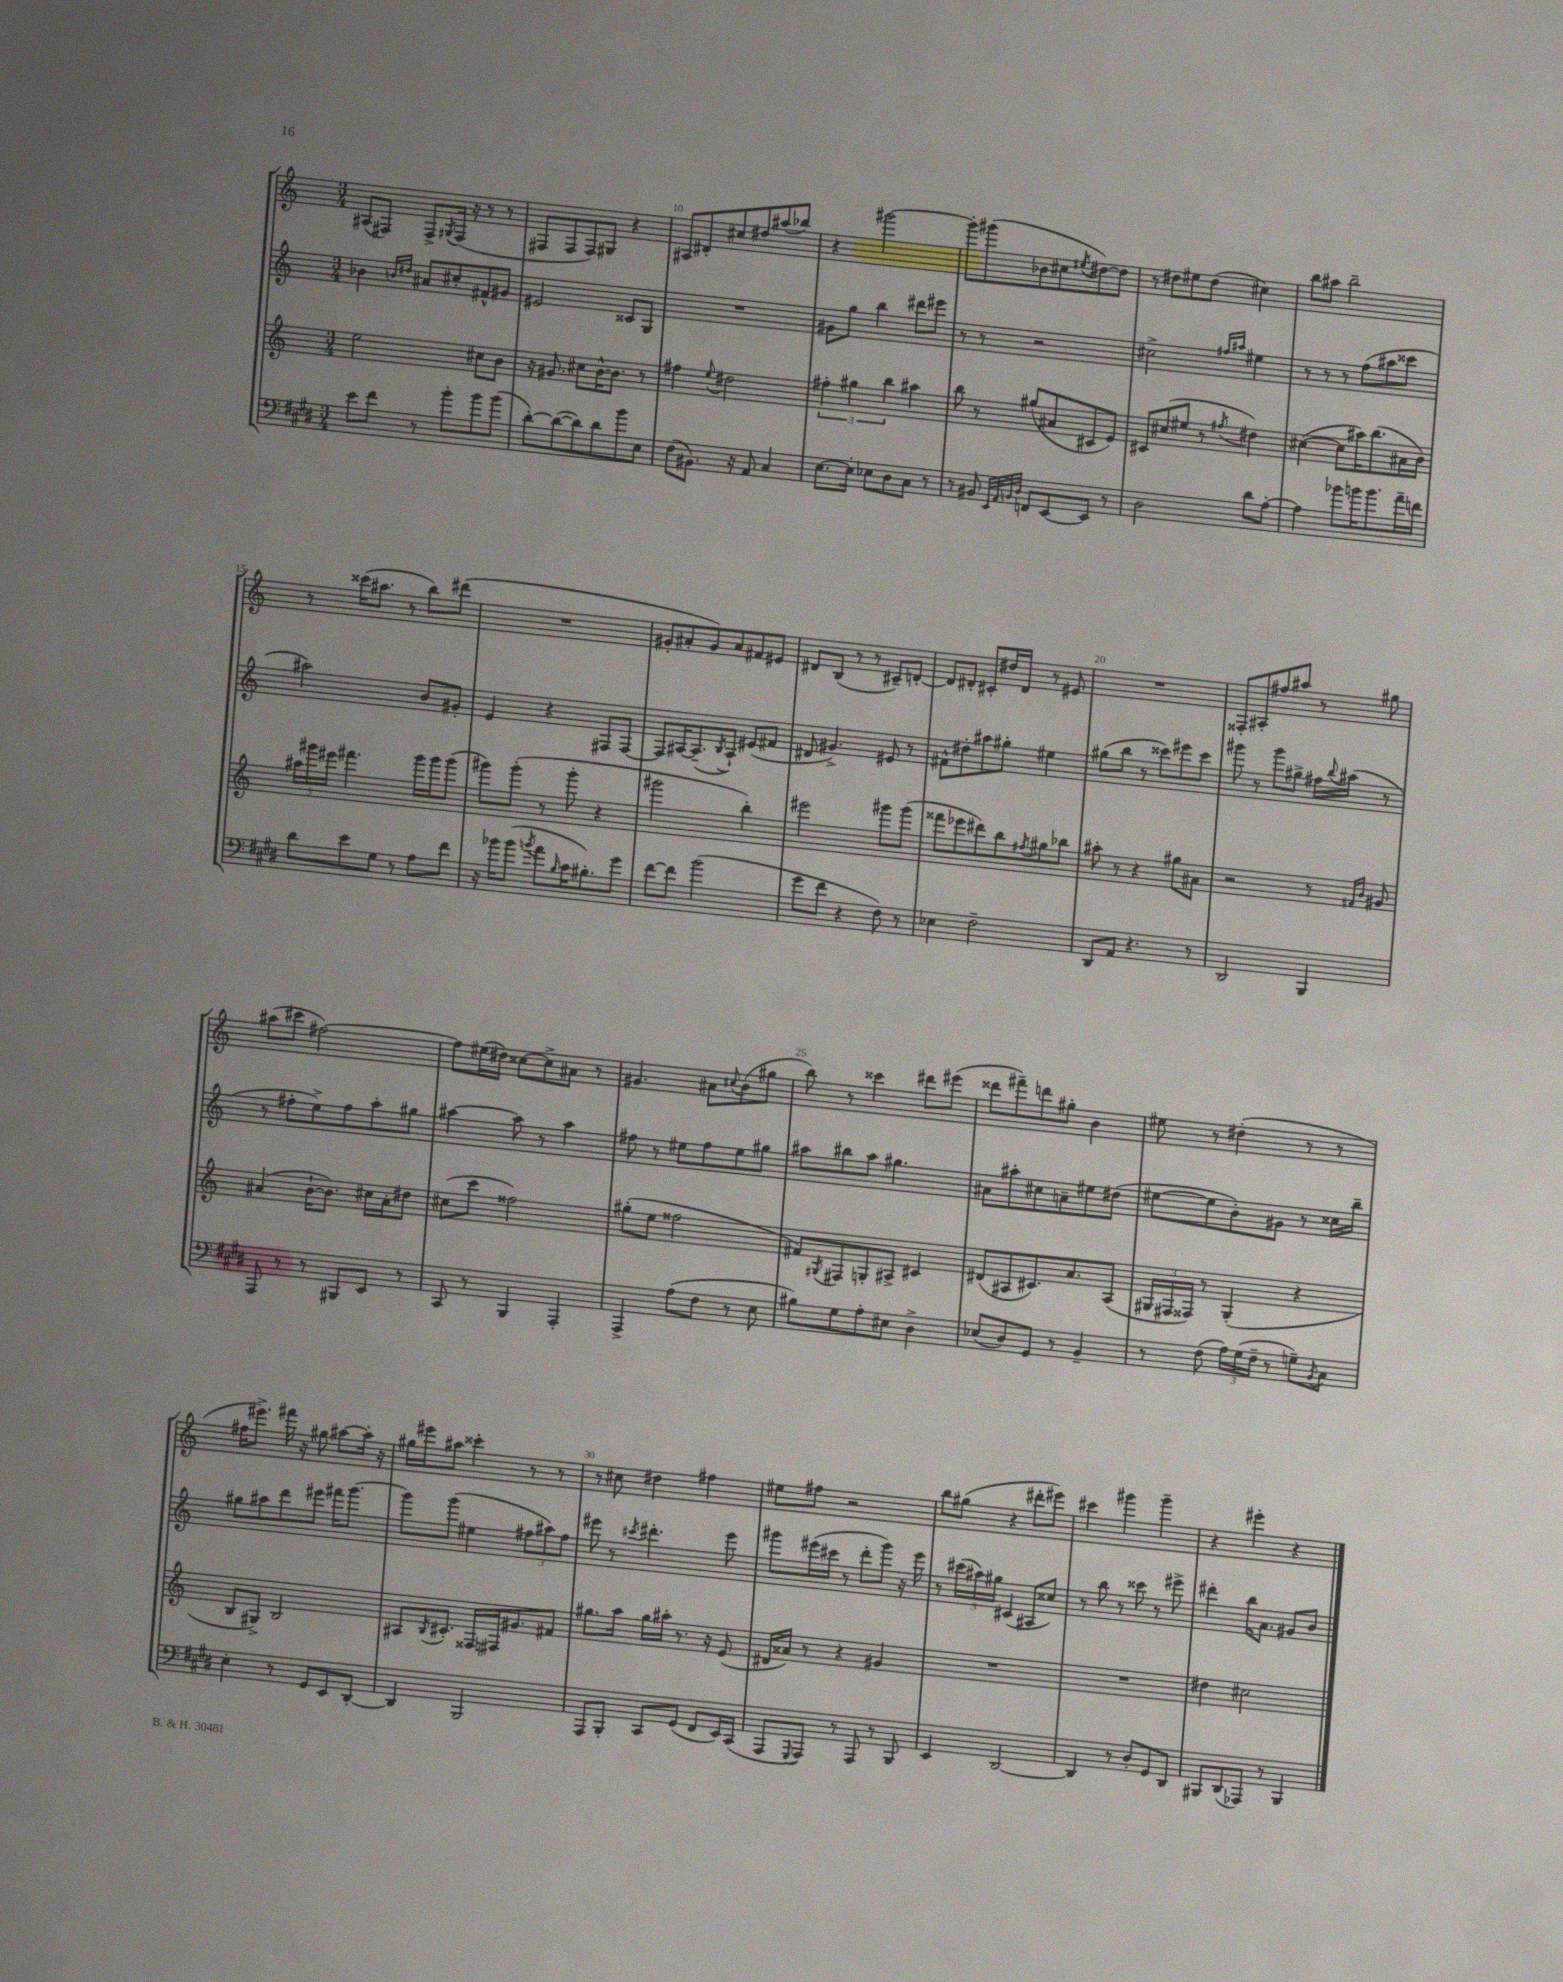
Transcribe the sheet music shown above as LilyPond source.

<<
\new StaffGroup <<
\new Staff = "s0" {
    \clef treble \key c \major \numericTimeSignature \time 3/4
    ais8( fis8) fis8-> \acciaccatura { gis8 } fis16( r16 r8 r8 |
    fis8 fis8 fis8) gis8 r4 |
    ais8 dis'8-. cis''8 dis''8 ais''8( bes''8) |
    r4 gis'''2~ |
    gis'''8-. gis'''8( bes'8 cis''8 \acciaccatura { eis''8 } dis''8~) dis''8 |
    r8 dis''8 eis''8 dis''8( cis''4) |
    b''8 ais''8 b''2-- |
    r8 cisis'''16( ais''8. r8 b''8) dis'''8( |
    R2. |
    gis'8-. ais'8-. gis'8) ais'8 fis'8 eis'8 |
    dis'8 b8( r8 r8 cis'8--) d'8~-. |
    d'8 dis'8-. cis'8-. dis''16 dis'16 r8 eis'8 |
    R2. |
    fisis8-. ais8-. fis''8 ais''8 r8 gis''8 |
    ais''8( cis'''8 fis''2~) |
    fis''8 eis''16( dis''16) cisis''8~ cisis''8-> ais'8 r8 |
    gis'4. ais'8 \appoggiatura { cis''8 } b'8( gis''8 |
    b''8) r8 cisis'''4 dis'''8 eis'''8( |
    disis'''8 fis'''8--) d'''8 gis''8-. b'4 |
    eis''8 r8 dis''4-.( r8 r8 |
    fis''16 eis'''8.->) fis'''16 r16 gis''8 ais''8~ ais''16-. r16 |
    gis''16 eis'''16 ais''8 cisis'''4-. r8 r8 |
    r8 cis''8 dis''4 fis''4 |
    eis''8 fis''8 r2 |
    b''8 gis''8( r4 dis'''8-. eis'''8) |
    cis'''4 gis'''4 gis'''4-- |
    r4 eis'''4-. r4 \bar "|." |
}
\new Staff = "s1" {
    \clef treble \key c \major \numericTimeSignature \time 3/4
    bes'4 \grace { b'16 dis''16 } ais'8 cis''8-. fis'8-^ gis'8 |
    eis'2 cisis'8 g8 |
    R2. |
    gis'8 g''8 b''4 dis'''8 eis'''8 |
    r8 r8 r2 |
    cis''2-> \grace { fis''16 ais''16 } eis''4 |
    r8 r8 r8 f''8( ais''8 cisis'''8 |
    ais''2) b'8 gis'8-. |
    e'4 r4 fis8 fis8~ |
    fis8 ais16~ ais8.--( \acciaccatura { b8 } ais8-!) eis'8( fis'8 |
    dis'8 gis'4.->) eis'8 r8 |
    fis'8-^ dis''8-. ais''8 gis''8-. eis''4 |
    gis''8( b''8 r8 cisis'''8) eis'''8 cisis'''8 |
    gis'''8 r8 gis'''8 gis''8-> fis''16 \appoggiatura { b''8 } ais''16( r8 |
    r8 fis''8-. e''8->) fis''8 a''8-. gis''8 |
    ais''4~ ais''8 r8 ais''4 |
    fis''8 r8 eis''8 fis''8 eis''8 gis''8 |
    ais''8 bis''8 ais''8 gis''4. |
    ais'8 ais''8-. cis''8 a'8-- eis''8 dis''8( |
    eis''8~ eis''8 b'8-.) gis'8 r8 cisis''16 b''16-- |
    gis''8 ais''8 d'''8 eis'''8 fis'''16 g'''8.~ |
    g'''8 g'''8( eis''4 \tuplet 3/2 { fis''8 ais''8) fis''8 } |
    eis'''8 r8 \acciaccatura { cis'''8 } dis'''4.-. eis'''8 |
    gis'''8 eis'''16( cis'''16 r8 d'''8-. gis'''8) r16 eis'''16 |
    r8 \tuplet 3/2 { cis'''16( ais''16) gis''16 } cis'4( ais8 cisis''8) |
    r8 b''8 r8 cisis'''8 r8 eis'''8-> |
    dis'''4-. b''16 a'8. gis'8 b'8 \bar "|." |
}
\new Staff = "s2" {
    \clef treble \key c \major \numericTimeSignature \time 3/4
    e''2 cis''8 b'8 |
    r16 gis'8. cis''8 b'16~-^ b'8. r8 |
    fis''4 \appoggiatura { e''8 } dis''2 |
    \tuplet 3/2 { fis''4-. gis''4 b''4 } ais''4 |
    b''8 r8 gis''8( ais'8 cis'8 e'8) |
    cis'8 cis''8( eis''8 r8 \acciaccatura { fis''8 } dis''4) |
    cis''4~( cis''8 ais''16) b''8.( ais'16 b'16) |
    \tuplet 3/2 { ais''16 gis'''16 eis'''16 } fis'''4. gis'''16 gis'''16 gis'''8( |
    gis'''8) gis'''8-.( r8 gis'''8-. r4 |
    gis'''2 b''4-.) |
    eis'''2 gis'''8 gis'''8( |
    fisis'''8 ees'''8 dis'''8) b''8 \acciaccatura { fis''8 } gis''8 bes''8 |
    ais''8-. r8 r4 gis''8 ais'8 |
    r2 r8 \grace { fis'16 b'16 } gis'8 |
    ais'4( b'16~-! b'8.) cis''16 ais'16-. dis''8 |
    cis''8( c'''8 fisis''2) |
    gis''8-.( e''8 fisis''2 |
    fis'8) \acciaccatura { gis8 } fis8 g8-. ais8-> cis'4 |
    dis'8( ais8 cis'8.) a'8. ais8( |
    \tuplet 3/2 { gis16 fis16 fisis16) } r8 gis4-.( r4 |
    b8 gis8->) b2 |
    ais8 \acciaccatura { b8 } cis'8.-. fisis16 fis16 gis'8. fis'8 |
    gis''8. a''16 gis''16 ais''16-. r8. r16 e'8( |
    dis'16 aisis'16) r8 r4 gis'4 |
    R2. |
    R2. |
    dis''4 cis''2 \bar "|." |
}
\new Staff = "s3" {
    \clef bass \key e \major \numericTimeSignature \time 3/4
    e'8 fis'8 r8 b'8-. b'8 b'8( |
    dis'8~-.) dis'8~( dis'8) dis'8 b'8 e8 |
    fis8( bis,8.) r16 a,8 cis4 |
    e8.~ e16-. ees8 dis8 cis8 r8 |
    r8 bis,8 \grace { e,32 a,32 b,32 dis32 } f,8 e,8~ e,8 r8 |
    dis2 dis'8 a8~-. |
    a4 bes'8 b'16 b'8. a'16-- f'16 |
    dis'8 e'8 gis8 r8 a8 fis'8 |
    r16 bes'16 bes'8( \acciaccatura { b'8 } a'8 \grace { b16 } cis'16 bis8.-.) gis'8 |
    fis'8~ fis'8 b'2( |
    gis'8 fis'8 r4 fis8) r8 |
    ees4 fis2-- |
    dis,8 a,8 r4. r8 |
    dis,2 b,,4 |
    a,,8 r8 r8 bis,,8 e,8 r8 |
    cis,8 r8 b,,4 a,,4-. |
    a,,4-> a8( fis8 r8 e8 |
    bis8) gis8 a8-. eis8 dis4-> |
    ees8( dis8) gis,8 r8 b,4-- |
    r8 fis8( \tuplet 3/2 { a16) gis16( fis16-- } r8 g8--) \acciaccatura { b,8 } cis8 |
    e4-. r8 gis,8 e,8 dis,8~-. |
    dis,4 b,,2 |
    a,,8 b,,8-. cis,8 gis,8( fis,8 e,16) cis,16( |
    a,,8 \appoggiatura { gis,,8 } a,,8) r8 a,,8 r8 b,,8 |
    e,4 dis,2~ |
    dis,4 r8 dis8-. gis,8 dis,8 |
    bis,,8 dis,8( aes,,8) r8 bis,,4 \bar "|." |
}
>>
>>
\layout { \context { \Score currentBarNumber = #8 \override BarNumber.break-visibility = ##(#f #t #t) barNumberVisibility = #(every-nth-bar-number-visible 5) } }
